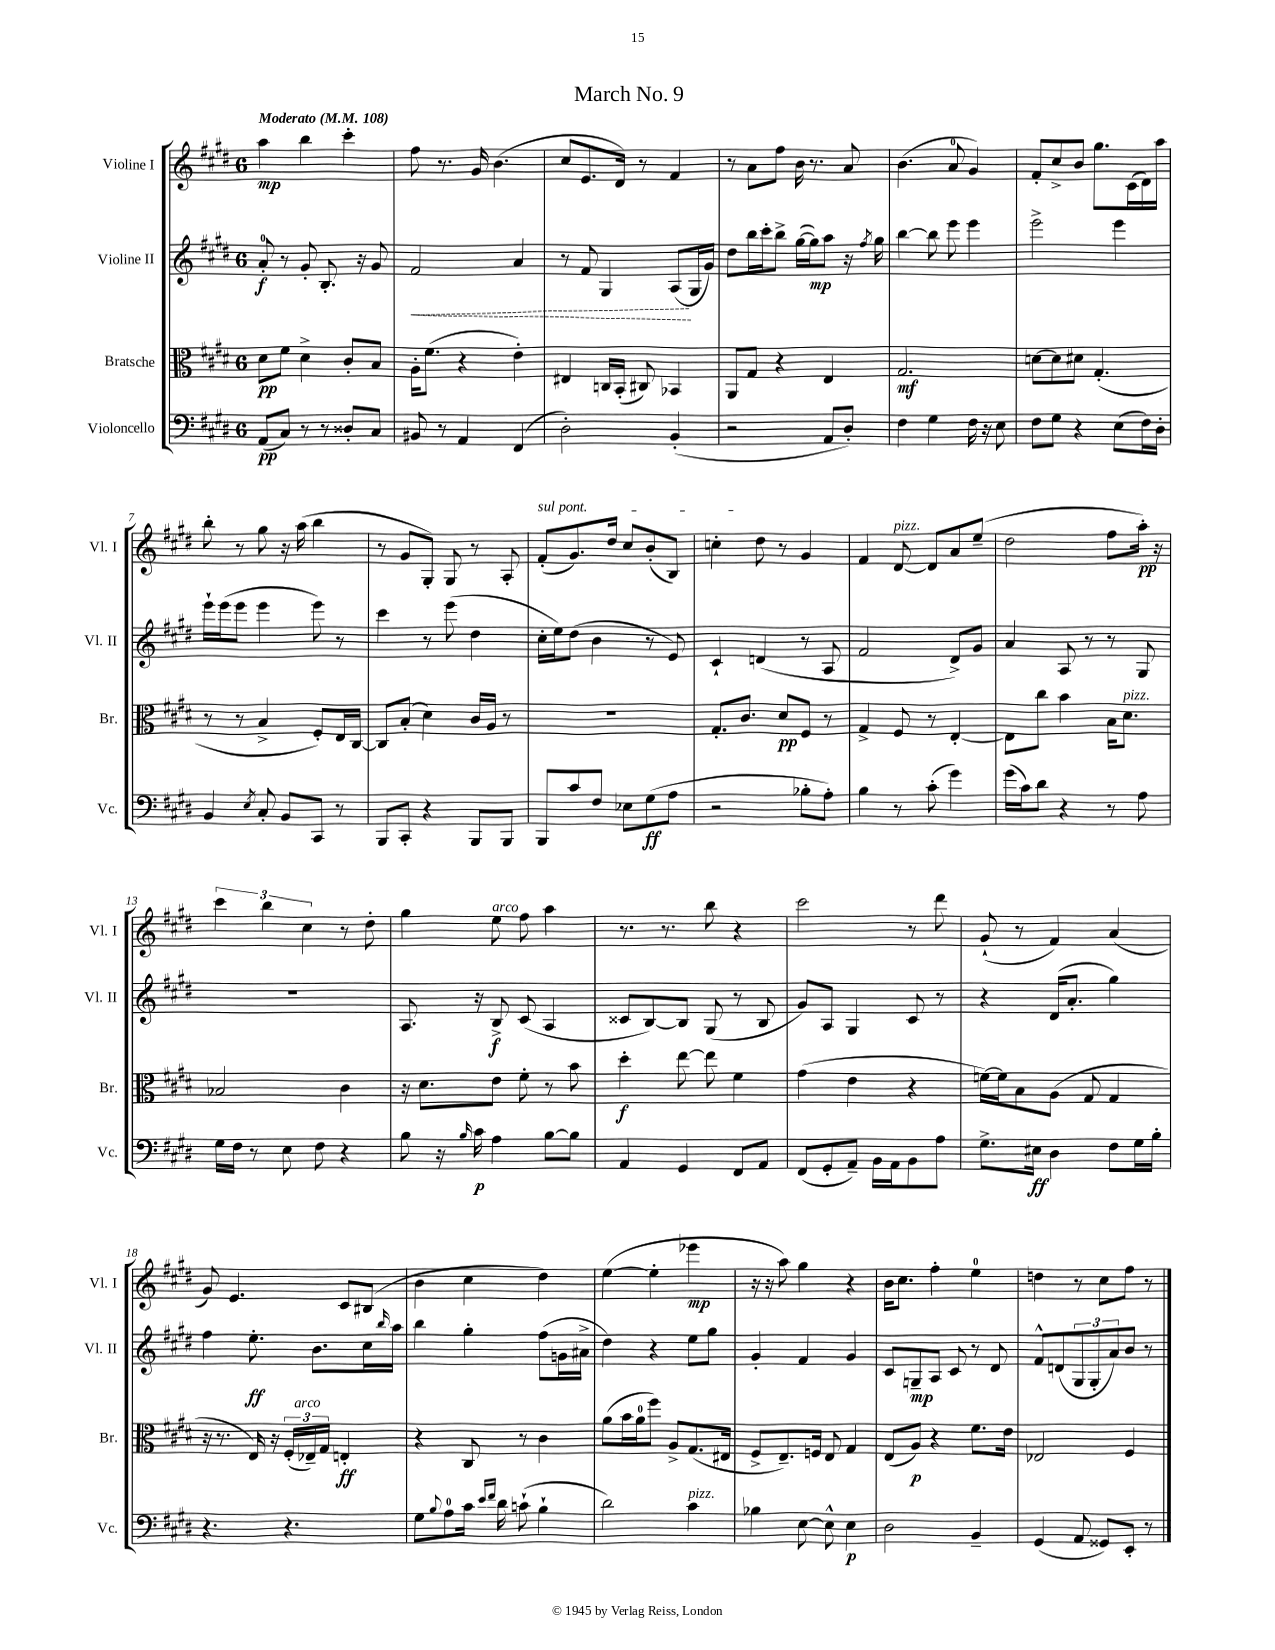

**kern	**dynam	**kern	**dynam	**kern	**dynam	**kern	**dynam
*part4	*part4	*part3	*part3	*part2	*part2	*part1	*part1
*staff4	*staff4	*staff3	*staff3	*staff2	*staff2	*staff1	*staff1
*I"Violoncello	*	*I"Bratsche	*	*I"Violine II	*	*I"Violine I	*
*I'Vc.	*	*I'Br.	*	*I'Vl. II	*	*I'Vl. I	*
*clefF4	*	*clefC3	*	*clefG2	*	*clefG2	*
*k[f#c#g#d#]	*	*k[f#c#g#d#]	*	*k[f#c#g#d#]	*	*k[f#c#g#d#]	*
*M6/8	*	*M6/8	*	*M6/8	*	*M6/8	*
*MM108	*	*MM108	*	*MM108	*	*MM108	*
=1	=1	=1	=1	=1	=1	=1	=1
!	!	!	!	!	!	!LO:TX:a:B:t=Moderato	!
(8AA/L	pp	8d#\L	pp	8a'/	f	4aa\	mp
8C#/J)	.	8f#\J	.	8r	.	.	.
8r	.	4d#^\	.	8g#'/	.	4bb\	.
8r	.	.	.	8.B'/	.	.	.
8D##X'/L	.	8c#'/L	.	.	.	4ccc#'\	.
.	.	.	.	16r	.	.	.
8C#/J	.	8B/J	.	8g#/	.	.	.
=2	=2	=2	=2	=2	=2	=2	=2
!	!	!	!	!	!LO:HP:b	!	!
8BB#X/	.	16A'\KL	.	2f#/	<	8ff#\	.
.	.	(8.f#\J	.	.	.	.	.
8r	.	.	.	.	.	8.r	.
4AA/	.	4r	.	.	.	.	.
.	.	.	.	.	.	16g#/	.
.	.	.	.	.	.	(4.b\	.
(4FF#/	.	4e'\)	.	4a/	.	.	.
=3	=3	=3	=3	=3	=3	=3	=3
2D#'\)	.	4E#X/	.	8r	.	8cc#/L	.
.	.	.	.	8f#/	.	8.e/	.
.	.	16Cn/LL	.	4G#/	.	.	.
.	.	(16BB'/JJ	.	.	.	16d#/Jk)	.
.	.	8C#X/)	.	.	.	8r	.
(4BB'/	.	4BB-X/	.	(8A/L	.	4f#/	.
.	.	.	.	16G#/L	[	.	.
.	.	.	.	16g#/JJ)	.	.	.
=4	=4	=4	=4	=4	=4	=4	=4
2r	.	8AA/L	.	8dd#\L	.	8r	.
.	.	8G#/J	.	16bb\L	.	8a\L	.
.	.	.	.	16ccc#'\J	.	.	.
.	.	4r	.	8bb^\J	.	8ff#\J	.
.	.	.	.	([16gg#\LL	.	16b\	.
.	.	.	.	16gg#\J])	mp	8.r	.
8AA/L	.	4E/	.	8aa\J	.	.	.
8D#'/J)	.	.	.	16r	.	8a/	.
.	.	.	.	8qff#/	.	.	.
.	.	.	.	16gg#\	.	.	.
=5	=5	=5	=5	=5	=5	=5	=5
4F#\	.	2.G#/	mf	[4bb\	.	(4.b\	.
4G#\	.	.	.	8bb\]	.	.	.
.	.	.	.	8eee\	.	8a/	.
16F#\	.	.	.	4eee\	.	4g#/)	.
16r	.	.	.	.	.	.	.
8E\	.	.	.	.	.	.	.
=6	=6	=6	=6	=6	=6	=6	=6
8F#\L	.	[8dn\L	.	2eee^\	.	8f#'/L	.
8G#\J	.	8d\]	.	.	.	8cc#^/	.
4r	.	8d#X\J	.	.	.	8b/J	.
.	.	(4.G#'/	.	.	.	8.gg#\L	.
(8E\L	.	.	.	4eee\	.	.	.
.	.	.	.	.	.	(16c#\L	.
16F#\L)	.	.	.	.	.	16d#\)	.
16D#'\JJ	.	.	.	.	.	16aa\JJ	.
!!LO:LB:g=z
=7	=7	=7	=7	=7	=7	=7	=7
4BB/	.	8r	.	16eee`\LL	.	8bb'\	.
.	.	.	.	(16eee\J	.	.	.
.	.	8r	.	8eee\J	.	8r	.
8qE/	.	.	.	.	.	.	.
8C#'/	.	4B^/	.	4eee\	.	8gg#\	.
8BB/L	.	.	.	.	.	16r	.
.	.	.	.	.	.	(16aa\	.
8CC#/J	.	8F#'/L)	.	8eee\)	.	4bb\	.
8r	.	16E/L	.	8r	.	.	.
.	.	[16C#/JJ	.	.	.	.	.
=8	=8	=8	=8	=8	=8	=8	=8
8BBB/L	.	8C#/L]	.	4ccc#\	.	8r	.
8CC#'/J	.	(8B'/J	.	.	.	8g#/L	.
4r	.	4d#\)	.	8r	.	8G#'/J)	.
.	.	.	.	(8eee\	.	8G#/	.
8BBB/L	.	16c#/LL	.	4dd#\	.	8r	.
.	.	16A/JJ	.	.	.	.	.
8BBB/J	.	8r	.	.	.	8A'/	.
=9	=9	=9	=9	=9	=9	=9	=9
!	!	!	!	!	!	!LO:TX:a:i:t=sul pont.	!
8BBB/L	.	2.r	.	16cc#'\LL	.	(8f#'/L	.
.	.	.	.	16ee\J)	.	.	.
8c#/	.	.	.	(8dd#\J	.	8.g#/)	.
8F#/J	.	.	.	4b\	.	.	.
.	.	.	.	.	.	16dd#/Jk	.
8E-X\L	.	.	.	.	.	8cc#/L	.
(8G#\	ff	.	.	8r	.	(8b'/	.
8A\J	.	.	.	8e/)	.	8B/J)	.
=10	=10	=10	=10	=10	=10	=10	=10
2r	.	8.G#'/L	.	4c#`/	.	4ccn'\	.
.	.	8.c#/J	.	.	.	.	.
.	.	.	.	(4dn/	.	8dd#\	.
.	.	8d#/L	pp	.	.	8r	.
8B-X'\L	.	8F#/J	.	8r	.	4g#/	.
8A'\J)	.	8r	.	8A/	.	.	.
=11	=11	=11	=11	=11	=11	=11	=11
4B\	.	4G#^/	.	2f#/	.	4f#/	.
!	!	!	!	!	!	!LO:TX:a:i:t=pizz.	!
8r	.	8F#/	.	.	.	[8d#/	.
(8c#'\	.	8r	.	.	.	8d#/L]	.
4g#\)	.	[4E'/	.	8d#^/L)	.	8a/	.
.	.	.	.	8g#/J	.	(8ee~/J	.
=12	=12	=12	=12	=12	=12	=12	=12
(16g#\LL	.	8E\L]	.	4a/	.	2dd#\	.
16c#\J)	.	.	.	.	.	.	.
8d#\J	.	8cc#\J	.	.	.	.	.
4r	.	4b\	.	8A/	.	.	.
.	.	.	.	8r	.	.	.
8r	.	16B\KL	.	8r	.	8ff#\L	.
!	!	!LO:TX:a:i:t=pizz.	!	!	!	!	!
.	.	8.d#\J	.	.	.	.	.
8A\	.	.	.	8G#/	.	16aa'\Jk)	pp
.	.	.	.	.	.	16r	.
!!LO:LB:g=z
=13	=13	=13	=13	=13	=13	=13	=13
16G#\LL	.	2B-X/	.	2.r	.	6ccc#\	.
16F#\JJ	.	.	.	.	.	.	.
8r	.	.	.	.	.	.	.
.	.	.	.	.	.	6bb\	.
8E\	.	.	.	.	.	.	.
.	.	.	.	.	.	6cc#\	.
8F#\	.	.	.	.	.	.	.
4r	.	4c#\	.	.	.	8r	.
.	.	.	.	.	.	8dd#'\	.
=14	=14	=14	=14	=14	=14	=14	=14
8B\	.	16r	.	8.A/	.	4gg#\	.
.	.	8.d#\L	.	.	.	.	.
16r	.	.	.	.	.	.	.
16qqB/	.	.	.	.	.	.	.
16c#\	p	.	.	16r	.	.	.
!	!	!	!	!	!	!LO:TX:a:i:t=arco	!
4A\	.	8e\J	.	8B^/	f	8ee\	.
.	.	8f#'\	.	(8c#/	.	8ff#\	.
[8B\L	.	8r	.	4A/	.	4aa\	.
8B\J]	.	8b\	.	.	.	.	.
=15	=15	=15	=15	=15	=15	=15	=15
4AA/	.	4dd#'\	f	8c##X/L	.	8.r	.
.	.	.	.	[8B/)	.	.	.
.	.	.	.	.	.	8.r	.
4GG#/	.	[8ee\	.	8B/J]	.	.	.
.	.	8ee\]	.	(8G#/	.	8bb\	.
8FF#/L	.	4f#\	.	8r	.	4r	.
8AA/J	.	.	.	8B/	.	.	.
=16	=16	=16	=16	=16	=16	=16	=16
(8FF#/L	.	(4g#\	.	8g#/L)	.	2ccc#\	.
8GG#'/	.	.	.	8A/J	.	.	.
8AA~/J)	.	4e\	.	4G#/	.	.	.
16BB\LL	.	.	.	.	.	.	.
16AA\J	.	.	.	.	.	.	.
8BB\	.	4r	.	8c#/	.	8r	.
8A\J	.	.	.	8r	.	8ddd#\	.
=17	=17	=17	=17	=17	=17	=17	=17
8.G#^\L	.	[16fn\LL)	.	4r	.	(8g#`/	.
.	.	16f\J]	.	.	.	.	.
.	.	8B\	.	.	.	8r	.
16E#X\Jk	ff	.	.	.	.	.	.
4D#\	.	(8A\J	.	(16d#/KL	.	4f#/)	.
.	.	.	.	8.a'/J	.	.	.
.	.	8G#/	.	.	.	.	.
8F#\L	.	4G#/	.	4gg#\)	.	(4a/	.
16G#\L	.	.	.	.	.	.	.
16B'\JJ	.	.	.	.	.	.	.
!!LO:LB:g=z
=18	=18	=18	=18	=18	=18	=18	=18
4.r	.	16r	.	4ff#\	.	8g#/)	.
.	.	8.r	.	.	.	.	.
.	.	.	.	.	.	4.e/	.
.	.	16E/)	.	8.ee'\	ff	.	.
.	.	16r	.	.	.	.	.
4.r	.	(24F#'/LL	.	.	.	.	.
!	!	!LO:TX:a:i:t=arco	!	!	!	!	!
.	.	24E-X~/)	.	.	.	.	.
.	.	.	.	8.b\L	.	.	.
.	.	24G#/JJ	.	.	.	.	.
.	.	4En'/	ff	.	.	8c#/L	.
.	.	.	.	16cc#\L	.	(8B#X/J	.
.	.	.	.	16qqbb/	.	.	.
.	.	.	.	16aa\JJ	.	.	.
=19	=19	=19	=19	=19	=19	=19	=19
8G#\L	.	4r	.	4bb\	.	4b\	.
8qqB/	.	.	.	.	.	.	.
8A\	.	.	.	.	.	.	.
16c#\Jk	.	8C#/	.	4gg#'\	.	4cc#\	.
16qqe/LL	.	.	.	.	.	.	.
16qqf#/JJ	.	.	.	.	.	.	.
16d#\	.	.	.	.	.	.	.
(8cn`\	.	8r	.	.	.	.	.
4B`\	.	4c#\	.	(8ff#\L	.	4dd#\)	.
.	.	.	.	16gn\L	.	.	.
.	.	.	.	16a#X^\JJ	.	.	.
=20	=20	=20	=20	=20	=20	=20	=20
2d#\)	.	(8a\L	.	4dd#\)	.	([4ee\	.
.	.	16b\L	.	.	.	.	.
.	.	16a\J	.	.	.	.	.
.	.	8ff#\J)	.	4r	.	4ee'\]	.
.	.	8A^/L	.	.	.	.	.
!LO:TX:a:i:t=pizz.	!	!	!	!	!	!	!
4c#\	.	(8.G#/	.	8ee\L	.	4eee-X\	mp
.	.	.	.	8gg#\J	.	.	.
.	.	16E#X/Jk	.	.	.	.	.
=21	=21	=21	=21	=21	=21	=21	=21
4B-X\	.	8F#^/L	.	4g#'/	.	16r	.
.	.	.	.	.	.	16r	.
.	.	8.E~/)	.	.	.	8aa\)	.
[8E\	.	.	.	4f#/	.	4gg#\	.
.	.	16Fn/Jk	.	.	.	.	.
8E^^\]	.	8E/	.	.	.	.	.
4E\	p	4G#/	.	4g#/	.	4r	.
=22	=22	=22	=22	=22	=22	=22	=22
2D#\	.	(8E/L	.	8c#/L	.	16b\KL	.
.	.	.	.	.	.	8.cc#\J	.
.	.	8A/J)	p	8Gn~/	mp	.	.
.	.	4r	.	8A/J	.	4ff#'\	.
.	.	.	.	8c#/	.	.	.
4BB~/	.	8.f#\L	.	8r	.	4ee\	.
.	.	.	.	8d#/	.	.	.
.	.	16e\Jk	.	.	.	.	.
=23	=23	=23	=23	=23	=23	=23	=23
(4GG#/	.	2E-X/	.	8f#^^/L	.	4ddn\	.
.	.	.	.	(8dn/	.	.	.
8AA/	.	.	.	12G#/	.	8r	.
.	.	.	.	12G#'/	.	.	.
8GG##X/L)	.	.	.	.	.	8cc#\L	.
.	.	.	.	12a/)	.	.	.
8EE'/J	.	4F#/	.	8b/J	.	8ff#\J	.
8r	.	.	.	8r	.	8r	.
==	==	==	==	==	==	==	==
*-	*-	*-	*-	*-	*-	*-	*-
